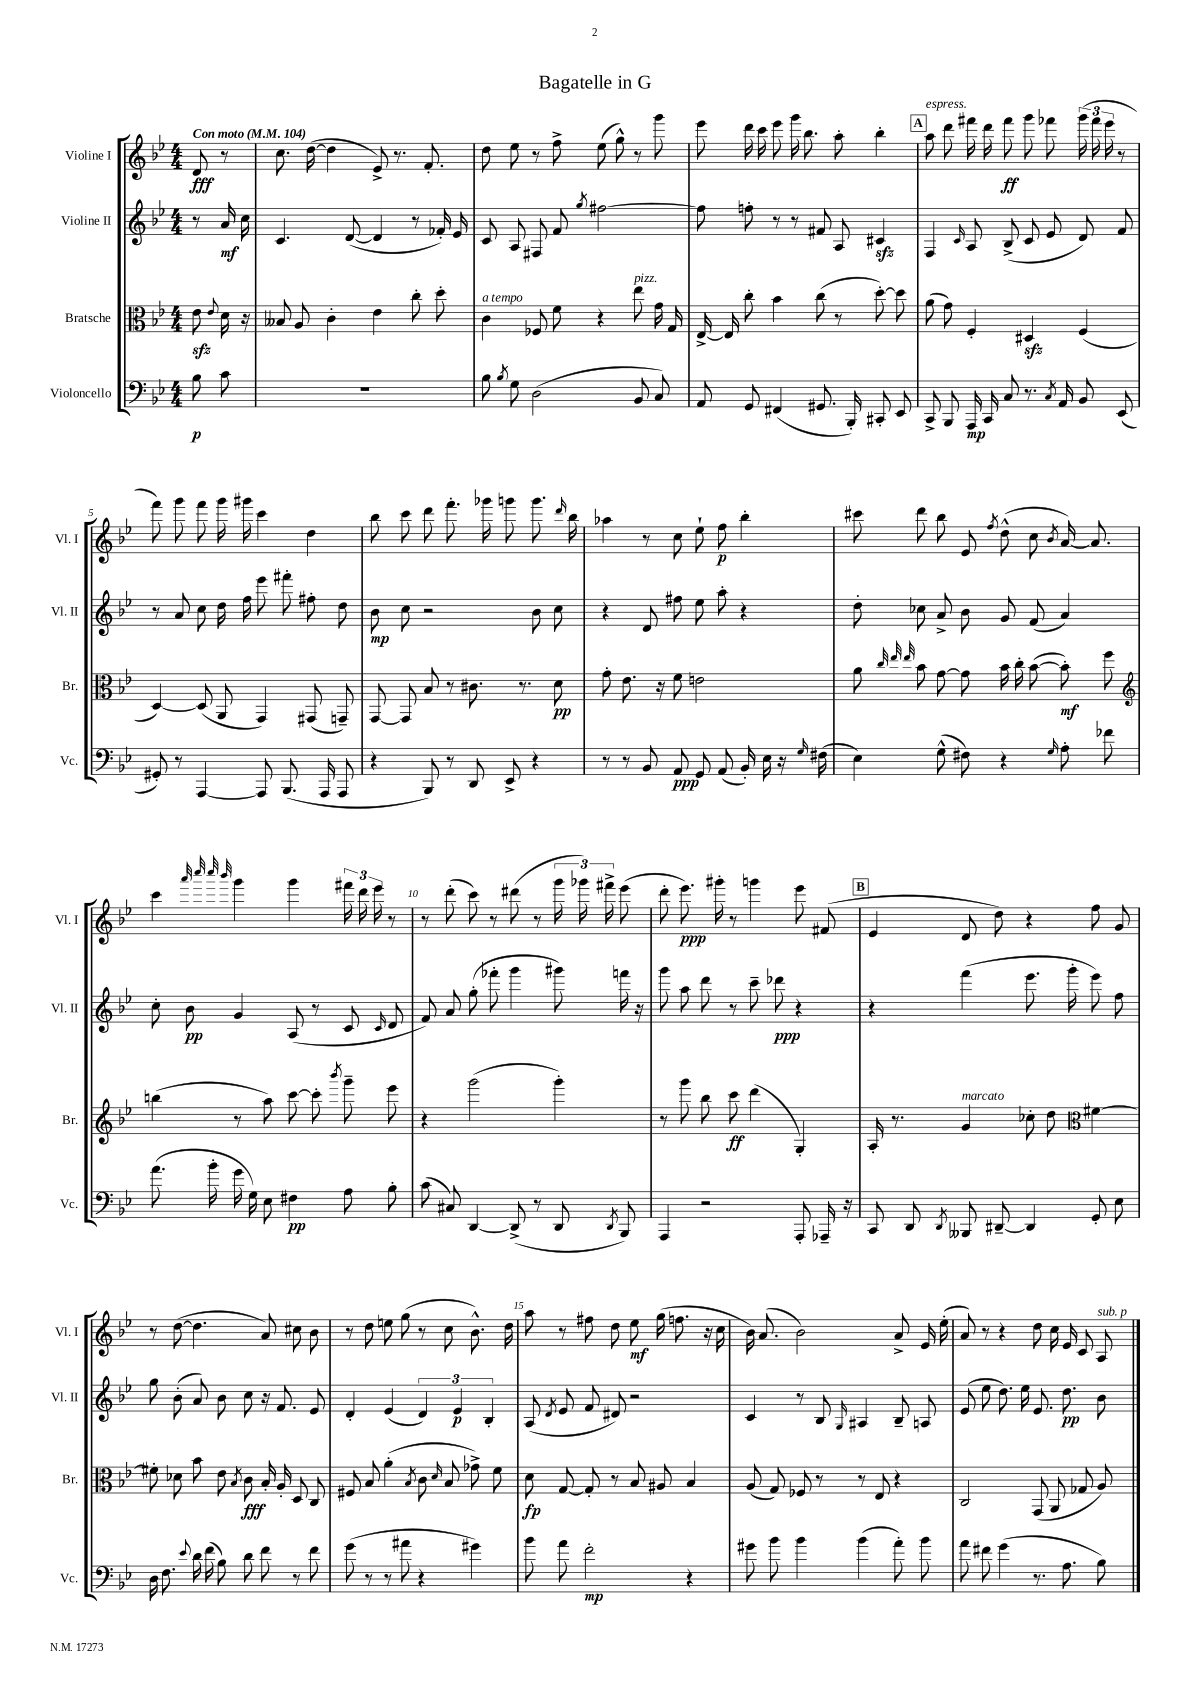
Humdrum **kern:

**kern	**kern	**kern	**kern
*staff4	*staff3	*staff2	*staff1
*clefF4	*clefC3	*clefG2	*clefG2
*k[b-e-]	*k[b-e-]	*k[b-e-]	*k[b-e-]
*M4/4	*M4/4	*M4/4	*M4/4
*MM104	*MM104	*MM104	*MM104
8B-\	8e-\	8r	8d/
.	8qqe-/	.	.
8c\	16d\	16a/	8r
.	16r	16cc\	.
=	=	=	=
1r	8B--/	4.c/	8.cc\
.	8A/	.	.
.	.	.	([16dd\
.	4c'\	.	4dd\]
.	.	([8d/	.
.	4e-\	4d/]	8e-^/)
.	.	.	8.r
.	8cc'\	8r	.
.	.	.	8.f'/
.	8dd'\	16f-'/)	.
.	.	16e-/	.
=	=	=	=
8B-\	4c\	8c/	8dd\
8qB-/	.	.	.
8G\	.	8A/	8ee-\
(2D\	8F-/	8F#/	8r
.	8f\	8f/	8ff^\
.	.	8qgg/	.
.	4r	[2ff#\	(8ee-\
.	.	.	8gg^^\)
8BB-/	8ee-\	.	8r
8C/)	16g\	.	8ggg\
.	16G/	.	.
=	=	=	=
8AA/	[16E-^/	8ff#\]	8eee-\
.	16E-/]	.	.
8GG/	8cc'\	8ff'\	16ddd\
.	.	.	16ccc\
(4FF#/	4b-\	8r	8eee-\
.	.	8r	16ggg\
.	.	.	8.bb-\
8.GG#/	(8cc\	8f#/	.
.	8r	8A/	8aa'\
16BBB-'/)	.	.	.
8CC#'/	[8dd'\)	4c#/	4bb-'\
8EE-/	8dd\]	.	.
=	=	=	=
8CC^/	(8a\	4F/	8aa\
8BBB-/	8g\)	.	8ddd\
.	.	16qqc/	.
16AAA/	4F'/	8A/	16fff#\
16CC/	.	.	16ddd\
8C/	.	(8B-^/	8fff#\
8.r	4D#/	8c/	8ggg\
.	.	8e-/	8fff-\
8qC/	.	.	.
16AA/	.	.	.
8BB-/	(4F/	8d/)	(24ggg\
.	.	.	24fff-\
.	.	.	24eee-\
(8EE-/	.	8f/	8r
=	=	=	=
8GG#'/)	[4D/)	8r	8fff\)
8r	.	8a/	8ggg\
[4AAA/	(8D/]	8cc\	8fff\
.	8AA/	16dd\	16ggg\
.	.	16ff\	16ggg#\
8AAA/]	4GG/)	8eee-\	4ccc\
(8.BBB-/	.	8fff#'\	.
.	(8GG#/	8ff#'\	4dd\
16AAA/	.	.	.
8AAA/	8GG~/)	8dd\	.
=	=	=	=
4r	[8GG/	8b-\	8bb-\
.	8GG/]	8cc\	8ccc\
8BBB-/)	8B-/	2r	8ddd\
8r	8r	.	8.fff'\
8DD/	8.c#\	.	.
.	.	.	16ggg-\
8EE-^/	.	.	8ggg\
.	8.r	.	.
4r	.	8b-\	8.ggg\
.	8d\	8cc\	.
.	.	.	16qqddd/
.	.	.	16bb-\
=	=	=	=
8r	8g'\	4r	4aa-\
8r	8.e-\	.	.
8BB-/	.	8d/	8r
.	16r	.	.
8AA/	8f\	8ff#\	8cc\
8GG/	2e\	8ee-\	8ee-`\
(8AA/	.	8aa'\	8ff\
16BB-'/)	.	4r	4bb-'\
16E-\	.	.	.
16r	.	.	.
16qqG/	.	.	.
(16F#\	.	.	.
=	=	=	=
4E-\)	8a\	8dd'\	8ccc#\
.	32qqcc/	.	.
.	32qqee-/	.	.
.	32qqee-/	.	.
.	8b-\	8cc-\	8ddd\
(8G^^\	[8g\	8a^/	8bb-\
8F#\)	8g\]	8b-\	8e-/
.	.	.	8qff/
4r	16b-\	8g/	(8dd^^\
.	16cc'\	.	.
.	([8b-\	(8f/	8cc\
16qqG/	.	.	8qb-/
8A'\	8b-'\])	4a/)	[16a/)
.	.	.	8.a/]
8f-\	8ff\	.	.
=	=	=	=
*	*clefG2	*	*
(8.a\	(4bb\	8cc'\	4ccc\
.	.	8b-\	.
16b-'\	.	.	.
.	.	.	32qqaaa/
.	.	.	32qqcccc/
.	.	.	32qqcccc/
.	.	.	32qqbbb-/
16g\	8r	4g/	4ggg\
16G\)	.	.	.
8E-\	8aa\)	.	.
4F#\	[8ccc\	(8A/	4ggg\
.	8ccc'\]	8r	.
.	8qbbb-/	.	.
8A\	8ggg~\	8c/	24fff#\
.	.	.	24ddd\
.	.	.	24eee-\
.	.	16qqc/	.
8B-'\	8eee-\	8d/	8r
=	=	=	=
(8c\	4r	8f/)	8r
8C#/)	.	8a/	(8ddd'\
[4DD/	(2ggg\	(8gg'\	8ccc\)
.	.	8fff-'\	8r
(8DD^/]	.	4ggg\	(8ddd#\
8r	.	.	8r
8DD/	4ggg'\)	8ggg#\)	24ggg\
.	.	.	24ggg-\)
.	.	.	24fff#^\
8qDD/	.	.	.
8BBB-/)	.	16fff\	(8eee-\
.	.	16r	.
=	=	=	=
4AAA/	8r	8ggg\	8ddd'\
.	8ggg\	8aa\	8.eee-\)
2r	8bb-\	8ddd\	.
.	.	.	16ggg#'\
.	8ccc\	8r	8r
.	(4ddd\	8ccc~\	4ggg\
.	.	8ddd-\	.
8AAA'/	4G'/)	4r	8eee-\
16AAA-~/	.	.	(8f#/
16r	.	.	.
=	=	=	=
8CC/	16A'/	4r	4e-/
.	8.r	.	.
8DD/	.	.	.
8qDD/	.	.	.
8BBB--/	4g/	(4fff\	8d/
[8DD#~/	.	.	8dd\)
4DD#/]	8cc-'\	8.eee-\	4r
.	8dd\	.	.
.	.	16ggg'\	.
*	*clefC3	*	*
8GG'/	[4f#\	8eee-\)	8ff\
8E-\	.	8ff\	8g/
=	=	=	=
16D\	8f#'\]	8gg\	8r
8.F\	.	.	.
.	8d-\	(8b-'\	([8dd\
8qqe-/	.	.	.
16d\	8b-\	8a/)	4.dd\]
(16f\	.	.	.
8B-\)	8e-\	8b-\	.
.	8qB-/	.	.
8d\	8c\	8cc\	.
8f\	16B-'/	16r	8a/)
.	16A'/	8.f/	.
8r	8D/	.	8cc#\
8f\	8C/	8e-/	8b-\
=	=	=	=
(8g\	8F#/	4d'/	8r
8r	8B-/	.	8dd\
8r	(4a'\	(4e-/	8ee\
8a#\	.	.	(8gg\
.	8qB-/	.	.
4r	8c\	6d/)	8r
.	16qqd/	.	.
.	8B-/	.	8cc\
.	.	6e-/	.
4g#\)	8g-^\)	.	8.b-^^\)
.	.	6B-'/	.
.	8f\	.	.
.	.	.	16dd\
=	=	=	=
8b-\	8d\	(8A/	8aa\
.	.	8qd/	.
8a\	[8G/	8e-/	8r
2f'\	8G'/]	8f/	8ff#\
.	8r	8d#/)	8dd\
.	8B-/	2r	8ee-\
.	8A#/	.	(16gg\
.	.	.	8.ff\
4r	4B-/	.	.
.	.	.	16r
.	.	.	16cc\
=	=	=	=
8g#\	(8A/	4c/	16b-\)
.	.	.	(8.a/
8b-\	8G/)	.	.
4b-\	8F-/	8r	2b-\)
.	8r	8B-/	.
.	.	16qqG/	.
(4b-\	8r	4A#/	.
.	8E-/	.	.
8a'\)	4r	8B-~/	8a^/
8b-\	.	8A/	16e-/
.	.	.	(16ee-'\
=	=	=	=
8a\	2C/	(8e-/	8a/)
8f#\	.	8ee-\	8r
(4g\	.	8.dd\)	4r
.	.	16ee-\	.
8.r	(8GG/	8.e-/	8dd\
.	8AA/	.	16cc\
8.A\	.	8.dd\	16e-/
.	8G-/	.	8c/
8B-\)	8A/)	8b-\	8A/
==	==	==	==
*-	*-	*-	*-
